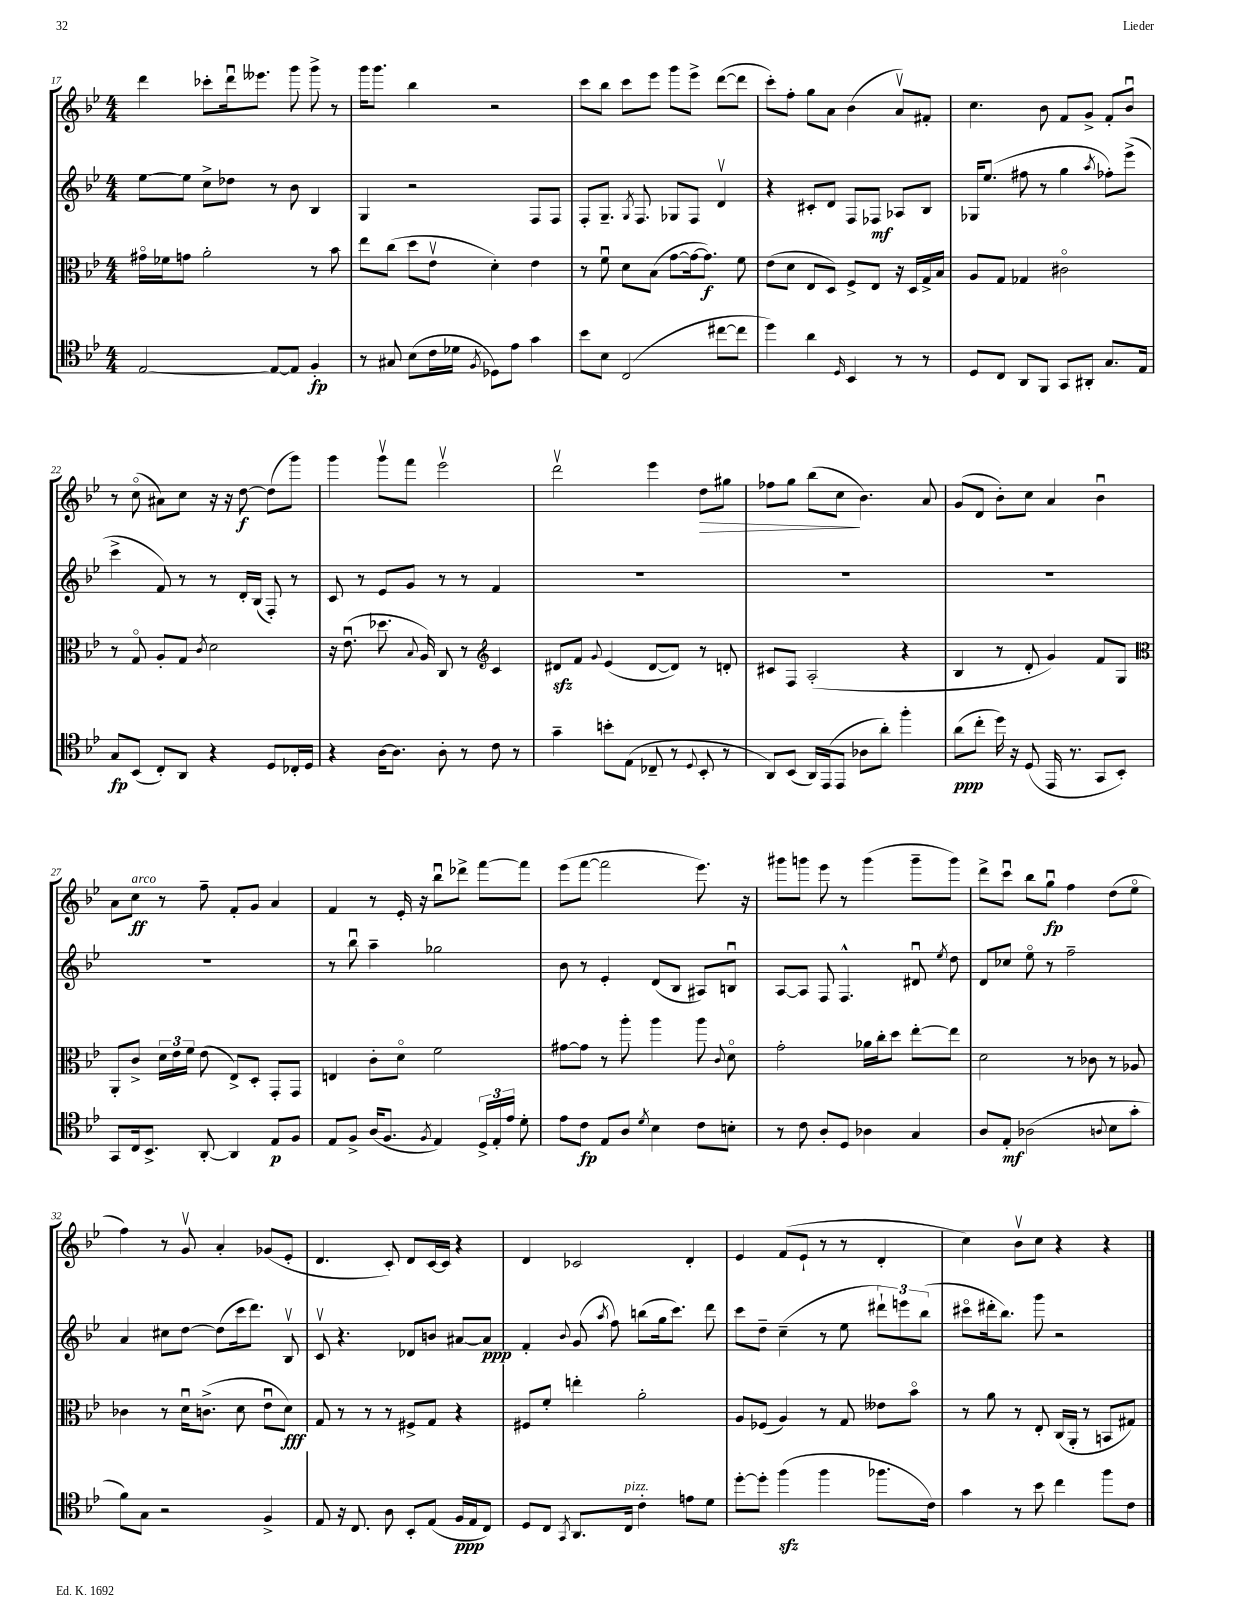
<<
\new StaffGroup <<
\new Staff = "s0" {
    \clef treble \key bes \major \numericTimeSignature \time 4/4
    \autoBeamOff d'''4 ces'''8[-. d'''16\downbow eeses'''8.] g'''8 g'''8-> r8 |
    g'''16[ g'''8.] bes''4 r2 |
    c'''8[ bes''8] c'''8[ ees'''8] g'''8[ ees'''8]-> d'''8[~( d'''8] |
    c'''8[-.) f''8]-. g''8[ a'8] bes'4( a'8[\upbow) fis'8]-. |
    c''4. bes'8 f'8[ g'8]-> f'8[-. bes'8]\downbow |
    r8 c''8\flageolet( ais'8[) c''8] r16 r16 d''8~\f d''8[( g'''8]) |
    g'''4 g'''8[\upbow f'''8] ees'''2\upbow |
    d'''2\upbow ees'''4 d''8[\> gis''8] |
    fes''8[ g''8] bes''8[( c''8]\! bes'4.) a'8 |
    g'8[( d'8] bes'8[-.) c''8] a'4 bes'4\downbow |
    a'8[ c''8]\ff^\markup { \italic "arco" } r8 f''8-- f'8[-. g'8] a'4 |
    f'4 r8 ees'16-. r16 bes''8[\downbow des'''8]-> f'''8[~ f'''8] |
    ees'''8[( f'''8]~ f'''2 ees'''8.) r16 |
    gis'''8[ g'''8] ees'''8 r8 g'''4( g'''8[-- g'''8]) |
    d'''8[-> c'''8]\downbow bes''8[ g''8]\downbow\fp f''4 d''8[( ees''8]\flageolet |
    f''4) r8 g'8\upbow a'4-. ges'8[( ees'8]-. |
    d'4. c'8-.) d'8[ c'16~ c'16] r4 |
    d'4 ces'2 d'4-. |
    ees'4 f'8[( ees'8]-! r8 r8 d'4-. |
    c''4) bes'8[\upbow c''8] r4 r4 \bar "|." |
}
\new Staff = "s1" {
    \clef treble \key bes \major \numericTimeSignature \time 4/4
    \autoBeamOff ees''8[~ ees''8] c''8[-> des''8] r8 bes'8 bes4 |
    g4 r2 f8[ f8] |
    f8[-. g8.]-- \acciaccatura { g8 } f8. ges8[ f8] d'4\upbow |
    r4 cis'8[-. d'8] f8[ fes8]\mf aes8[ bes8] |
    ges16[ ees''8.]( fis''8 r8 g''4 \acciaccatura { a''8 } fes''8[-.) ees'''8]->( |
    c'''4-> f'8) r8 r8 d'16[-. bes16]( f8-.) r8 |
    c'8 r8 ees'8[ g'8] r8 r8 f'4 |
    R1 |
    R1 |
    R1 |
    R1 |
    r8 bes''8\downbow a''4-- ges''2 |
    bes'8 r8 ees'4-. d'8[( bes8] ais8[) b8]\downbow |
    a8[~ a8] f8 f4.-^ dis'8\downbow \acciaccatura { ees''8 } d''8 |
    d'8[ ces''8] ees''8\flageolet r8 f''2-- |
    a'4 cis''8[ d''8]~ d''8[( c'''16 d'''8.]) bes8\upbow |
    c'8\upbow r4. des'8[ b'8] ais'8[~ ais'8]\ppp |
    f'4-. \appoggiatura { bes'8 } g'8( \acciaccatura { a''8 } f''8) b''8[( g''16 c'''8.]) d'''8 |
    c'''8[ d''8]-- c''4--( r8 ees''8 \tuplet 3/2 { dis'''8[-!) e'''8 bes''8]( } |
    cis'''8[\flageolet dis'''16-. bes''8.]) g'''8 r2 \bar "|." |
}
\new Staff = "s2" {
    \clef alto \key bes \major \numericTimeSignature \time 4/4
    \autoBeamOff gis'16[\flageolet fes'16 g'8] a'2-. r8 bes'8 |
    ees''8[ c''8]( d''8[ ees'8]\upbow d'4-.) ees'4 |
    r8 f'8\downbow d'8[ bes8]( g'8[~ g'16~ g'8.]\f) f'8 |
    ees'8[( d'8] ees8[ d8]) f8[-> ees8] r16 d16[ g16-> bes16] |
    a8[ g8] ges4 cis'2\flageolet |
    r8 g8\flageolet a8[-. g8] \acciaccatura { c'8 } d'2 |
    r16 ees'8.\downbow( des''8. \appoggiatura { bes8 } a16) c8 r8 \clef treble c'4 |
    dis'8[\sfz f'8] \appoggiatura { g'8 } ees'4( dis'8[~ dis'8]) r8 d'8-. |
    cis'8[ f8] a2-.( r4 |
    bes4 r8 d'8-. g'4) f'8[ g8] |
    \clef alto a,8[-. c'8]-> \tuplet 3/2 { d'16[ ees'16 f'16] } ees'8( ees8[->) d8]-. g,8[-. g,8] |
    e4 c'8[-. d'8]\flageolet f'2 |
    gis'8[~ gis'8] r8 a''8-. a''4 a''8 \appoggiatura { c'8 } d'8\flageolet |
    g'2-. aes'16[ c''16-. d''8] ees''8[~-. ees''8] |
    d'2 r8 ces'8 r8 aes8 |
    ces'4 r8 d'16[\downbow c'8.]->( d'8 ees'8[\downbow d'8]\fff) |
    g8 r8 r8 r8 fis8[-> g8] r4 |
    fis8[ f'8]-. e''4-. a'2-. |
    a8[ fes8]( a4) r8 g8 eeses'8[ bes'8]\flageolet |
    r8 a'8 r8 ees8-. c16[( a,16]-. r8 b,8[ gis8]) \bar "|." |
}
\new Staff = "s3" {
    \clef tenor \key bes \major \numericTimeSignature \time 4/4
    \autoBeamOff ees2~ ees8[~ ees8] f4-.\fp |
    r8 gis8 bes8[( c'16 des'16] \acciaccatura { f8 } des8[) ees'8] g'4 |
    bes'8[ bes8] c2( cis''8[~ cis''8] |
    d''4) a'4 \grace { d16 } bes,4 r8 r8 |
    d8[ c8] a,8[ f,8] g,8[ ais,8]-. g8.[ ees16] |
    g8[\fp bes,8]( c8[-.) a,8] r4 d8[ ces16-. d16] |
    r4 a16[~ a8.] a8-. r8 c'8 r8 |
    g'4-- b'8[-. ees8]( ces8-- r8 \appoggiatura { d8 } bes,8-. r8 |
    a,8[) bes,8]( a,16[) ees,16( ees,8] aes8[ a'8]-.) f''4-. |
    a'8[\ppp( c''8]-. d''16) r16 d8( ees,16 r8. g,8[ bes,8]-.) |
    g,8[ c16 bes,8.]-> a,8~-. a,4 ees8[\p f8] |
    ees8[ f8]-> a16[( f8.] \acciaccatura { f8 } ees4) \tuplet 3/2 { d16[-> ees16-. ees'16] } d'8-. |
    ees'8[ c'8]\fp ees8[ a8] \acciaccatura { d'8 } bes4 c'8[ b8]-. |
    r8 c'8 a8[-. d8] aes4 g4 |
    a8[ ees8]-.\mf aes2( \appoggiatura { a8 } bes8[ g'8]-. |
    f'8[) g8] r2 f4-> |
    ees8 r16 c8. a8 bes,8[-. ees8]( f16[\ppp ees16 c8]) |
    d8[ c8] \acciaccatura { g,8 } a,8.[ c16]^\markup { \italic "pizz." } c'4-. e'8[ d'8] |
    d''8[~-. d''8]-. f''4\sfz( f''4 fes''8.[ c'16]) |
    g'4 r8 bes'8 c''4 f''8[ c'8] \bar "|." |
}
>>
>>
\layout { \context { \Score currentBarNumber = #17 } }
